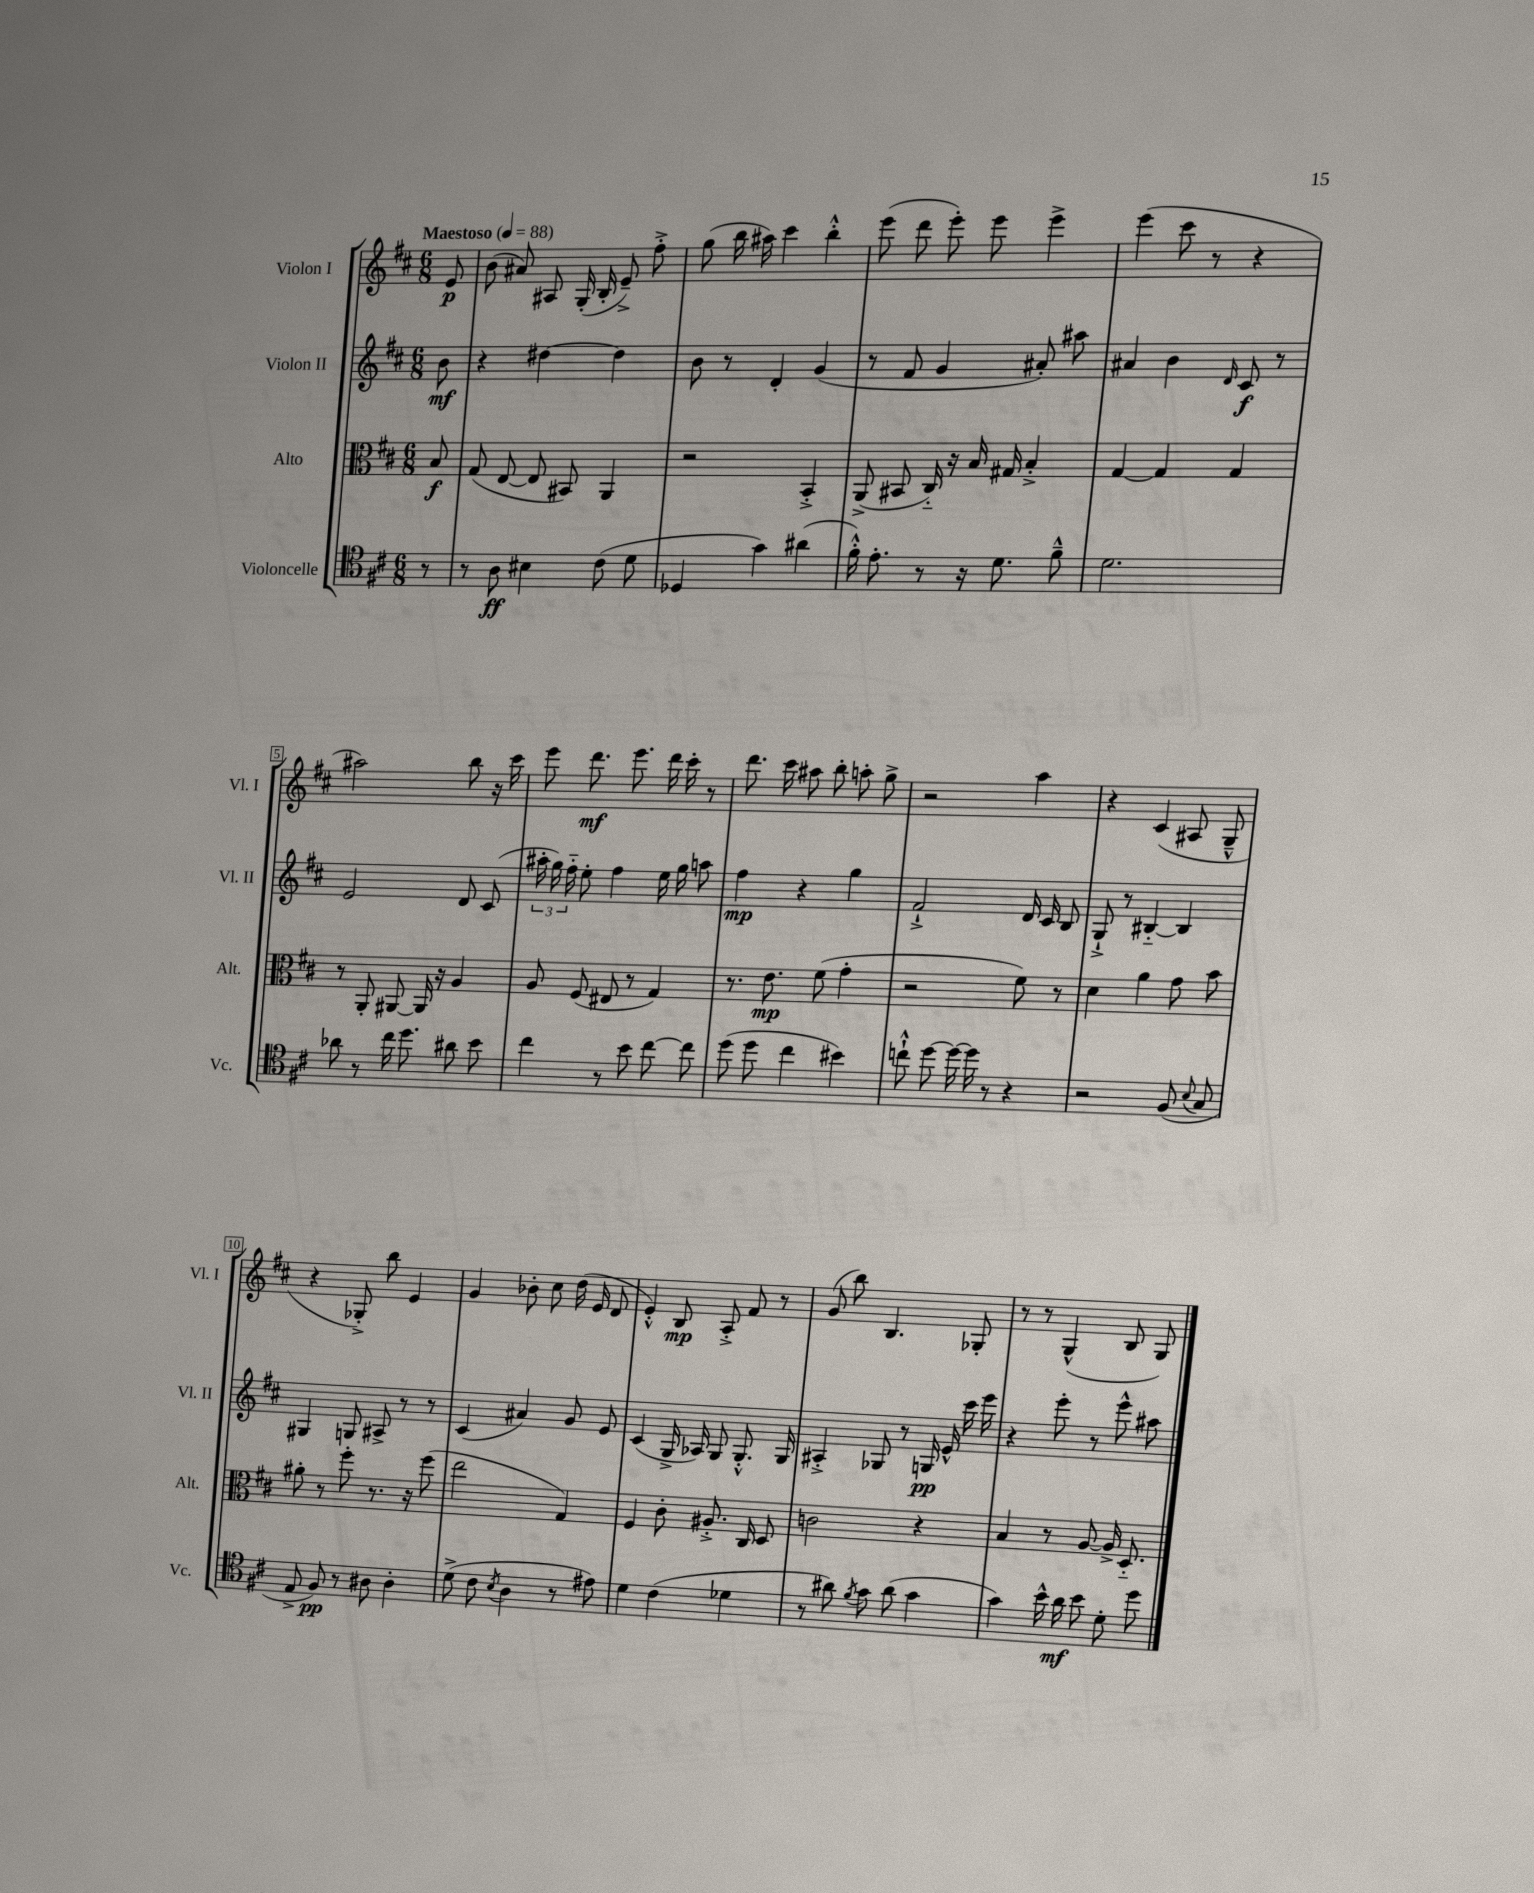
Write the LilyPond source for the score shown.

<<
\new StaffGroup <<
\new Staff = "s0" \with { instrumentName = "Violon I" shortInstrumentName = "Vl. I" } {
    \clef treble \key d \major \numericTimeSignature \time 6/8 \partial 8 \tempo "Maestoso" 4 = 88
    \autoBeamOff e'8\p |
    b'8( ais'8) ais8 g16-.( b16-. e'8--->) fis''8-.-> |
    g''8( b''16 ais''16) cis'''4 b''4-.-^ |
    e'''8( d'''8 e'''8-.) e'''8 e'''4-> |
    e'''4( cis'''8 r8 r4 |
    ais''2) b''8 r16 cis'''16 |
    e'''8 d'''8.\mf e'''8. d'''16 cis'''16-. r8 |
    d'''8. cis'''16 ais''8 b''8-. a''8-. g''8-> |
    r2 a''4 |
    r4 cis'4( ais8 g8---^ |
    r4 ges8-.->) b''8 e'4 |
    g'4 bes'8-. cis''8 d''16( e'16 d'8 |
    e'4-.-^) b8\mp a8-.-> fis'8 r8 |
    g'8( b''8) b4. ges8-. |
    r8 r8 g4-^( b8 g8) \bar "|." |
}
\new Staff = "s1" \with { instrumentName = "Violon II" shortInstrumentName = "Vl. II" } {
    \clef treble \key d \major \numericTimeSignature \time 6/8 \partial 8
    \autoBeamOff b'8\mf |
    r4 dis''4~ dis''4 |
    b'8 r8 d'4-. g'4( |
    r8 fis'8 g'4 ais'8-.) ais''8 |
    ais'4 b'4 \grace { d'16 } cis'8\f r8 |
    e'2 d'8 cis'8( |
    \tuplet 3/2 { ais''16-. g''16) fis''16-_ } e''8-. fis''4 e''16 g''16 a''8 |
    fis''4\mp r4 g''4 |
    fis'2-!-> d'16 cis'16 b8 |
    g8-!-> r8 bis4~-_ bis4 |
    gis4 g8 ais8-> r8 r8 |
    cis'4( ais'4) g'8 e'8 |
    cis'4( g16-> aes16) g8 g8.-.-^ g16 |
    ais4-.-> ges8 r8 g16\pp e'16-^ cis'''16 e'''16 |
    r4 e'''8-. r8 e'''8-^ ais''8 \bar "|." |
}
\new Staff = "s2" \with { instrumentName = "Alto" shortInstrumentName = "Alt." } {
    \clef alto \key d \major \numericTimeSignature \time 6/8 \partial 8
    \autoBeamOff b8\f |
    g8( e8~ e8 bis,8) a,4 |
    r2 b,4-.-> |
    a,8->( bis,8 cis16-_) r16 b16 gis16 b4-.-> |
    g4~ g4 g4 |
    r8 a,8-. ais,8~ ais,16 r16 a4 |
    a8 fis8( eis8 r8 g4) |
    r8. e'8.\mp fis'8( g'4-. |
    r2 fis'8) r8 |
    d'4 a'4 g'8 b'8 |
    ais'8-. r8 fis''8-. r8. r16 fis''8( |
    e''2 g4) |
    fis4 cis'8-. ais8.-.-> cis16 d8 |
    c'2 r4 |
    b4 r8 a8~ a16-> d8.-_ \bar "|." |
}
\new Staff = "s3" \with { instrumentName = "Violoncelle" shortInstrumentName = "Vc." } {
    \clef tenor \key d \major \numericTimeSignature \time 6/8 \partial 8
    \autoBeamOff r8 |
    r8 a8\ff bis4 cis'8( d'8 |
    des4 g'4) ais'4( |
    fis'16-.-^) e'8.-. r8 r16 d'8. fis'8---^ |
    d'2. |
    aes'8 r8 cis''16 d''8. ais'8 b'8 |
    cis''4 r8 b'8 cis''8~ cis''8 |
    d''8( d''8 cis''4 bis'4) |
    c''8-!-^ d''8~ d''16~ d''16 r8 r4 |
    r2 fis8( \appoggiatura { b8 } g8 |
    e8-> fis8\pp) r8 ais8 ais4-. |
    d'8->( cis'8 \acciaccatura { b8 } a4 r8 eis'8) |
    d'4 cis'4( des'4 |
    r8 ais'8) \acciaccatura { fis'8 } g'8 ais'8( g'4 |
    g'4) b'16-^ a'16\mf b'8 d'8-. d''8 \bar "|." |
}
>>
>>
\layout { \context { \Score \override BarNumber.stencil = #(make-stencil-boxer 0.1 0.3 ly:text-interface::print) } }
